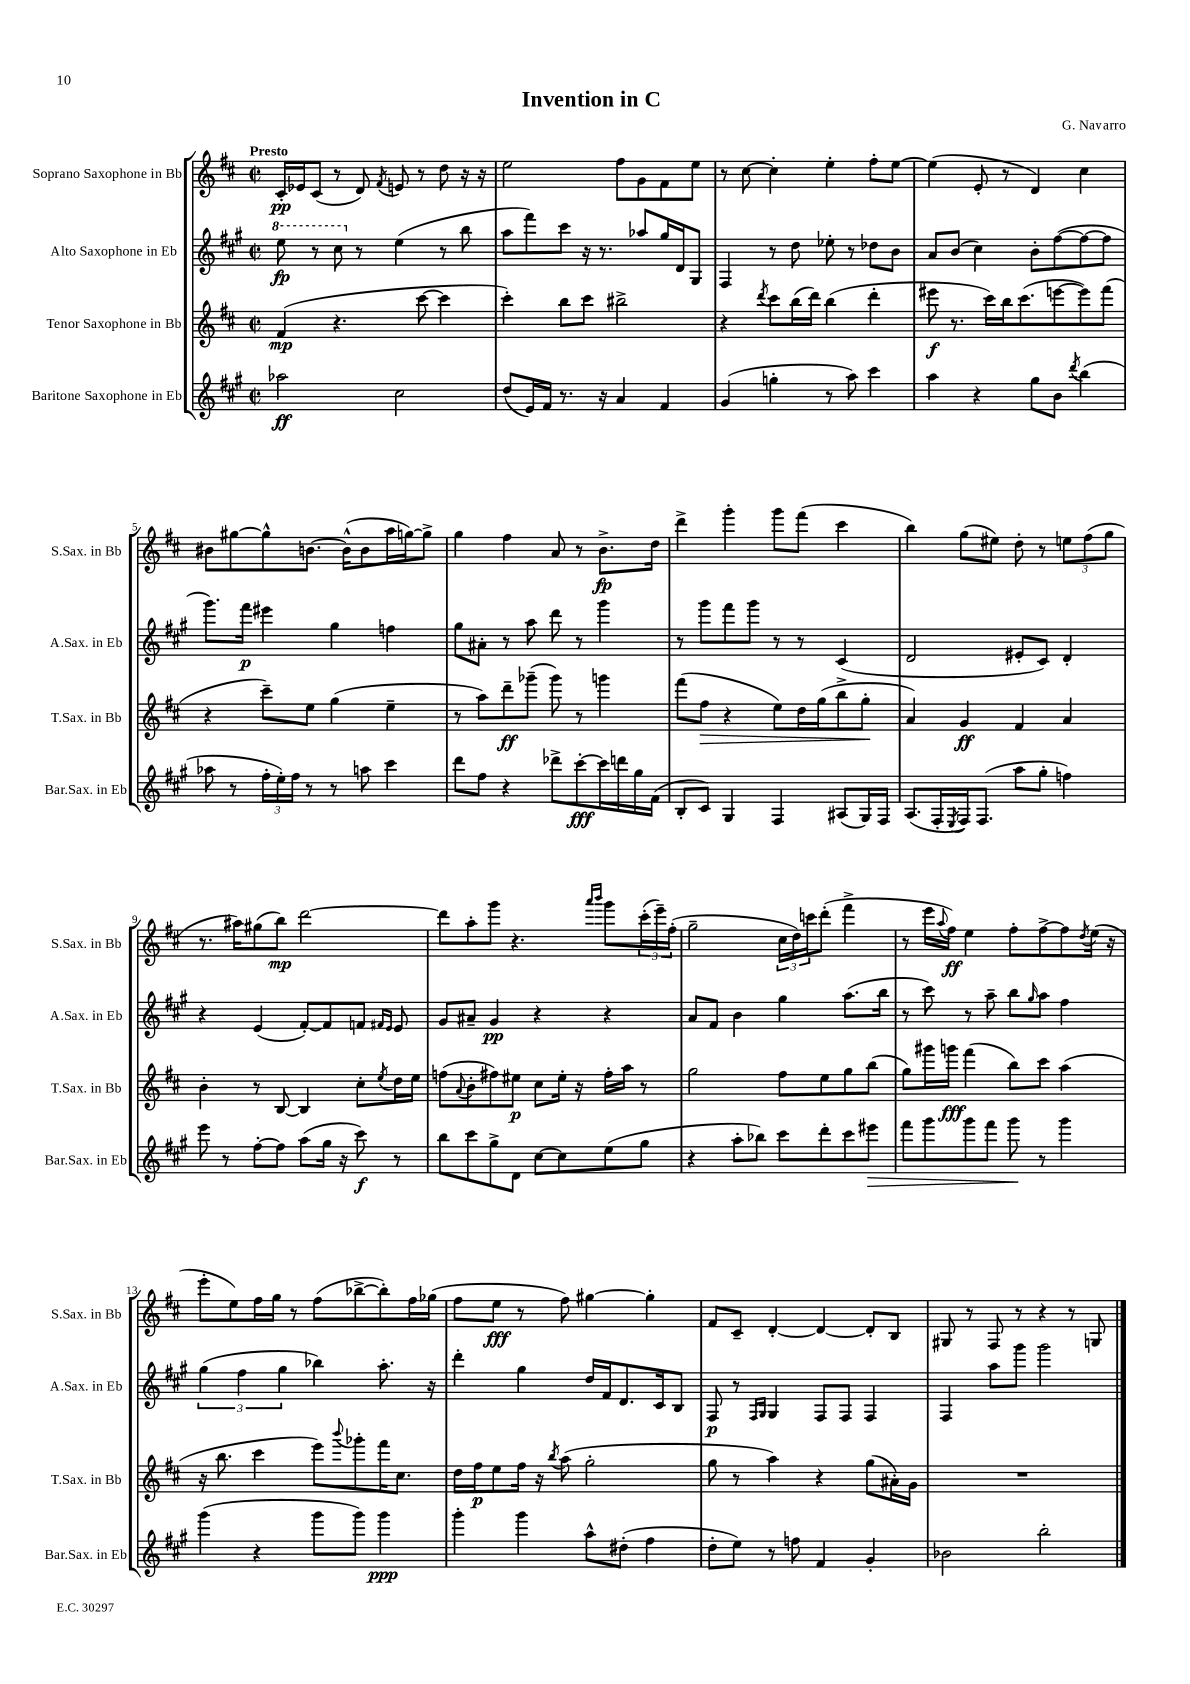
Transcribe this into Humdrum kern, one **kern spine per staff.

**kern	**dynam	**kern	**dynam	**kern	**dynam	**kern	**dynam
*part4	*part4	*part3	*part3	*part2	*part2	*part1	*part1
*staff4	*staff4	*staff3	*staff3	*staff2	*staff2	*staff1	*staff1
*I"Baritone Saxophone in Eb	*	*I"Tenor Saxophone in Bb	*	*I"Alto Saxophone in Eb	*	*I"Soprano Saxophone in Bb	*
*I'Bar.Sax. in Eb	*	*I'T.Sax. in Bb	*	*I'A.Sax. in Eb	*	*I'S.Sax. in Bb	*
*clefG2	*	*clefG2	*	*clefG2	*	*clefG2	*
*k[f#c#g#]	*	*k[f#c#]	*	*k[f#c#g#]	*	*k[f#c#]	*
*M2/2	*	*M2/2	*	*M2/2	*	*M2/2	*
*met(c|)	*	*met(c|)	*	*met(c|)	*	*met(c|)	*
*	*	*	*	*8va	*	*	*
=1	=1	=1	=1	=1	=1	=1	=1
!	!	!	!	!	!	!LO:TX:a:B:t=Presto	!
2aa-X\	ff	(4f#/	mp	8eee\	fp	16c#'/LL	pp
.	.	.	.	.	.	16e-X/J	.
.	.	.	.	8r	.	(8c#/J	.
.	.	4.r	.	8ccc#\	.	8r	.
*	*	*	*	*X8va	*	*	*
.	.	.	.	8r	.	8d/)	.
.	.	.	.	.	.	8qf#/	.
2cc#\	.	.	.	(4ee\	.	8en/	.
.	.	[8ccc#\	.	.	.	8r	.
.	.	4ccc#\]	.	8r	.	8dd\	.
.	.	.	.	8bb\	.	16r	.
.	.	.	.	.	.	16r	.
=2	=2	=2	=2	=2	=2	=2	=2
(8dd/L	.	4ccc#'\)	.	8aa\L	.	2ee\	.
16e/L)	.	.	.	8fff#\)	.	.	.
16f#/JJ	.	.	.	.	.	.	.
8.r	.	8bb\L	.	8ccc#\J	.	.	.
.	.	8ccc#\J	.	16r	.	.	.
16r	.	.	.	8.r	.	.	.
4a/	.	2bb#X^\	.	.	.	8ff#\L	.
.	.	.	.	8aa-X/L	.	8g\	.
4f#/	.	.	.	16gg#/L	.	8f#\	.
.	.	.	.	16d/J	.	.	.
.	.	.	.	8G#/J	.	8ee\J	.
=3	=3	=3	=3	=3	=3	=3	=3
(4g#/	.	4r	.	4F#/	.	8r	.
.	.	.	.	.	.	[8cc#\	.
.	.	8qddd/	.	.	.	.	.
4ggn'\	.	8ccc#\L	.	8r	.	4cc#'\]	.
.	.	(16bb\L	.	8dd\	.	.	.
.	.	16ddd\JJ)	.	.	.	.	.
8r	.	(4bb\	.	8ee-X'\	.	4ee'\	.
8aa\)	.	.	.	8r	.	.	.
4ccc#\	.	4ddd'\	.	8dd-X\L	.	8ff#'\L	.
.	.	.	.	8b\J	.	[8ee\J	.
=4	=4	=4	=4	=4	=4	=4	=4
4aa\	.	8eee#X\	f	8a/L	.	(4ee\]	.
.	.	8.r	.	(8b/J	.	.	.
4r	.	.	.	4cc#\)	.	8e'/	.
.	.	16ccc#\LL)	.	.	.	.	.
.	.	16bb\J	.	.	.	8r	.
.	.	(8.ccc#\	.	.	.	.	.
8gg#\L	.	.	.	8b'\L	.	4d/)	.
8b\J	.	[8eeen\	.	([8ff#\	.	.	.
8qddd/	.	.	.	.	.	.	.
(4bb\	.	8eee\])	.	8ff#\_	.	4cc#\	.
.	.	(8fff#\J	.	8ff#\J]	.	.	.
!!LO:LB:g=z
=5	=5	=5	=5	=5	=5	=5	=5
8aa-X\	.	4r	.	8.ggg#\L)	.	8b#X\L	.
8r	.	.	.	.	.	[8gg#X\	.
.	.	.	.	16fff#\Jk	p	.	.
24ff#'\LL	.	8ccc#~\L)	.	4eee#X\	.	8gg#^^\]	.
24ee'\)	.	.	.	.	.	.	.
24ff#\JJ	.	.	.	.	.	.	.
8r	.	8ee\J	.	.	.	[8.bn\J	.
8r	.	(4gg\	.	4gg#\	.	.	.
.	.	.	.	.	.	(16b^^\KL]	.
8aan\	.	.	.	.	.	8b\	.
4ccc#\	.	4ee~\	.	4ffn\	.	16aa\L	.
.	.	.	.	.	.	[16ggn\J)	.
.	.	.	.	.	.	8gg^\J]	.
=6	=6	=6	=6	=6	=6	=6	=6
8ddd\L	.	8r	.	8gg#\L	.	4gg\	.
8ff#\J	.	8aa\L)	.	8a#X'\J	.	.	.
4r	.	8ddd~\	ff	8r	.	4ff#\	.
.	.	(8ggg-X~\J	.	8aa\	.	.	.
8ddd-X^\L	.	8ggg-\)	.	8ddd\	.	8a/	.
[8ccc#'\	fff	8r	.	8r	.	8r	.
16ccc#\L]	.	4gggn\	.	4ggg#\	.	8.b^\L	fp
16dddn\	.	.	.	.	.	.	.
16gg#\	.	.	.	.	.	.	.
(16f#\JJ	.	.	.	.	.	16dd\Jk	.
=7	=7	=7	=7	=7	=7	=7	=7
8B'/L	.	(8fff#\L	.	8r	.	4ddd^\	.
!	!	!	!LO:HP:b	!	!	!	!
8c#/J)	.	8ff#\J	>	8ggg#\L	.	.	.
4G#/	.	4r	.	8fff#\	.	4ggg'\	.
.	.	.	.	8ggg#\J	.	.	.
4F#/	.	8ee\L)	.	8r	.	8ggg\L	.
.	.	16dd\L	.	8r	.	(8fff#\J	.
.	.	(16gg\J	.	.	.	.	.
(8A#X/L	.	8bb^\	.	(4c#/	.	4ccc#\	.
16G#/L)	.	8gg'\J	.	.	.	.	.
16F#/JJ	.	.	.	.	.	.	.
.	.	.	]	.	.	.	.
=8	=8	=8	=8	=8	=8	=8	=8
(8.A/L	.	4a/)	.	2d/	.	4bb\)	.
16F#'/L	.	.	.	.	.	.	.
8qE/	.	.	.	.	.	.	.
16F#/J)	.	4g/	ff	.	.	(8gg\L	.
(8.F#/J	.	.	.	.	.	.	.
.	.	.	.	.	.	8ee#X\J)	.
8aa\L	.	4f#/	.	8e#X'/L	.	8dd'\	.
8gg#'\J	.	.	.	8c#/J)	.	8r	.
4ffn\)	.	4a/	.	4d'/	.	12een\L	.
.	.	.	.	.	.	(12ff#\	.
.	.	.	.	.	.	12gg\J	.
!!LO:LB:g=z
=9	=9	=9	=9	=9	=9	=9	=9
8eee\	.	4b'\	.	4r	.	8.r	.
8r	.	.	.	.	.	.	.
.	.	.	.	.	.	16aa#X\KL)	.
[8ff#'\L	.	8r	.	(4e/	.	(8gg#X\	.
8ff#\J]	.	[8B/	.	.	.	8bb\J)	mp
(8aa\L	.	4B/]	.	[8f#'/L)	.	[2ddd\	.
16gg#\Jk	.	.	.	8f#/]	.	.	.
16r	.	.	.	.	.	.	.
8ccc#\)	f	8cc#'\L	.	8fn/J	.	.	.
.	.	.	.	16qqf#X/LL	.	.	.
.	.	8qee/	.	16qqe/JJ	.	.	.
8r	.	16dd\L	.	8e/	.	.	.
.	.	16ee\JJ	.	.	.	.	.
=10	=10	=10	=10	=10	=10	=10	=10
8bb\L	.	(8ffn\L	.	8g#/L	.	8ddd\L]	.
.	.	8qqa/	.	.	.	.	.
8ccc#\	.	8b'\	.	8a#X~/J	.	8aa'\	.
8gg#^\	.	8ff#X\)	.	4g#/	pp	8ggg\J	.
8d\J	.	8ee#X\J	p	.	.	4.r	.
[8cc#\L	.	8cc#\L	.	4r	.	.	.
8cc#\]	.	16ee#'\Jk	.	.	.	.	.
.	.	16r	.	.	.	.	.
.	.	.	.	.	.	16qqaaa/LL	.
.	.	.	.	.	.	16qqbbb/JJ	.
(8ee\	.	16ff#'\LL	.	4r	.	8ggg\L	.
.	.	16aa\JJ	.	.	.	.	.
8gg#\J	.	8r	.	.	.	(24ccc#'\L	.
.	.	.	.	.	.	24eee~\)	.
.	.	.	.	.	.	(24ff#'\JJ	.
=11	=11	=11	=11	=11	=11	=11	=11
4r	.	2gg\	.	8a/L	.	2gg~\	.
.	.	.	.	8f#/J	.	.	.
8aa'\L	.	.	.	4b\	.	.	.
8bb-X\J)	.	.	.	.	.	.	.
8ccc#\L	.	8ff#\L	.	4gg#\	.	24cc#\LL	.
.	.	.	.	.	.	24dd\)	.
.	.	.	.	.	.	24cccn\J	.
8ddd'\	.	8ee\	.	.	.	(8ddd'\J	.
8ccc#\	.	8gg\	.	(8.aa\L	.	4fff#^\	.
!	!LO:HP:b	!	!	!	!	!	!
8eee#X\J	>	(8bb\J	.	.	.	.	.
.	.	.	.	16bb\Jk	.	.	.
=12	=12	=12	=12	=12	=12	=12	=12
8fff#\L	.	8gg\L)	.	8r	.	8r	.
8ggg#\	.	16ggg#X\L	.	8ccc#\)	.	16eee\LL	.
.	.	.	.	.	.	8qqaa/	.
.	.	16gggn\JJ	fff	.	.	16ff#\JJ)	ff
8ggg#\	.	(4fff#\	.	8r	.	4ee\	.
8fff#\J	.	.	.	8aa~\	.	.	.
8ggg#\	.	8bb\L)	.	8bb\L	.	8ff#'\L	.
.	.	.	.	16qqgg#/	.	.	.
8r	]	8ccc#\J	.	8aa\J	.	[8ff#^\	.
4ggg#\	.	(4aa\	.	4ff#\	.	8ff#\]	.
.	.	.	.	.	.	8qdd/	.
.	.	.	.	.	.	(16ee\Jk	.
.	.	.	.	.	.	16r	.
!!LO:LB:g=z
=13	=13	=13	=13	=13	=13	=13	=13
(4ggg#\	.	16r	.	(6gg#\	.	8eee'\L	.
.	.	8.bb\	.	.	.	.	.
.	.	.	.	.	.	8ee\)	.
.	.	.	.	6ff#\	.	.	.
4r	.	4ccc#\	.	.	.	16ff#\L	.
.	.	.	.	.	.	16gg\JJ	.
.	.	.	.	6gg#\	.	.	.
.	.	.	.	.	.	8r	.
8ggg#\L	.	8eee\L)	.	4bb-X\)	.	(8ff#\L	.
.	.	8qqbbb/	.	.	.	.	.
8ggg#\J)	.	8ggg-X'\	.	.	.	[8bb-X^\	.
4ggg#\	ppp	16fff#\K	.	8.aa'\	.	8bb-'\])	.
.	.	8.cc#\J	.	.	.	.	.
.	.	.	.	.	.	16ff#\L	.
.	.	.	.	16r	.	(16gg-X\JJ	.
=14	=14	=14	=14	=14	=14	=14	=14
4ggg#'\	.	16dd\LL	.	4ddd'\	.	8ff#\L	.
.	.	16ff#\J	p	.	.	.	.
.	.	8ee\	.	.	.	8ee\J	fff
4ggg#\	.	16ff#\Jk	.	4gg#\	.	8r	.
.	.	16r	.	.	.	.	.
.	.	8qbb/	.	.	.	.	.
.	.	(8aa\	.	.	.	8ff#\)	.
8aa^^\L	.	2gg'\	.	16dd/LL	.	[4gg#X\	.
.	.	.	.	16f#/J	.	.	.
(8dd#X'\J	.	.	.	8.d/	.	.	.
4ff#\	.	.	.	.	.	4gg#'\]	.
.	.	.	.	16c#/k	.	.	.
.	.	.	.	8B/J	.	.	.
=15	=15	=15	=15	=15	=15	=15	=15
8dd'\L	.	8gg\	.	8F#/	p	8f#/L	.
8ee\J)	.	8r	.	8r	.	8c#~/J	.
.	.	.	.	16qqF#/LL	.	.	.
.	.	.	.	16qqG#/JJ	.	.	.
8r	.	4aa\)	.	4G#/	.	[4d'/	.
8ffn\	.	.	.	.	.	.	.
4f#/	.	4r	.	8F#/L	.	4d/_	.
.	.	.	.	8F#/J	.	.	.
4g#'/	.	(8gg\L	.	4F#/	.	8d'/L]	.
.	.	16a#X'\L)	.	.	.	8B/J	.
.	.	16g\JJ	.	.	.	.	.
=16	=16	=16	=16	=16	=16	=16	=16
2b-X\	.	1r	.	4F#/	.	8G#X/	.
.	.	.	.	.	.	8r	.
.	.	.	.	8aa\L	.	8F#/	.
.	.	.	.	8ggg#\J	.	8r	.
2bb'\	.	.	.	2ggg#\	.	4r	.
.	.	.	.	.	.	8r	.
.	.	.	.	.	.	8Gn/	.
==	==	==	==	==	==	==	==
*-	*-	*-	*-	*-	*-	*-	*-
